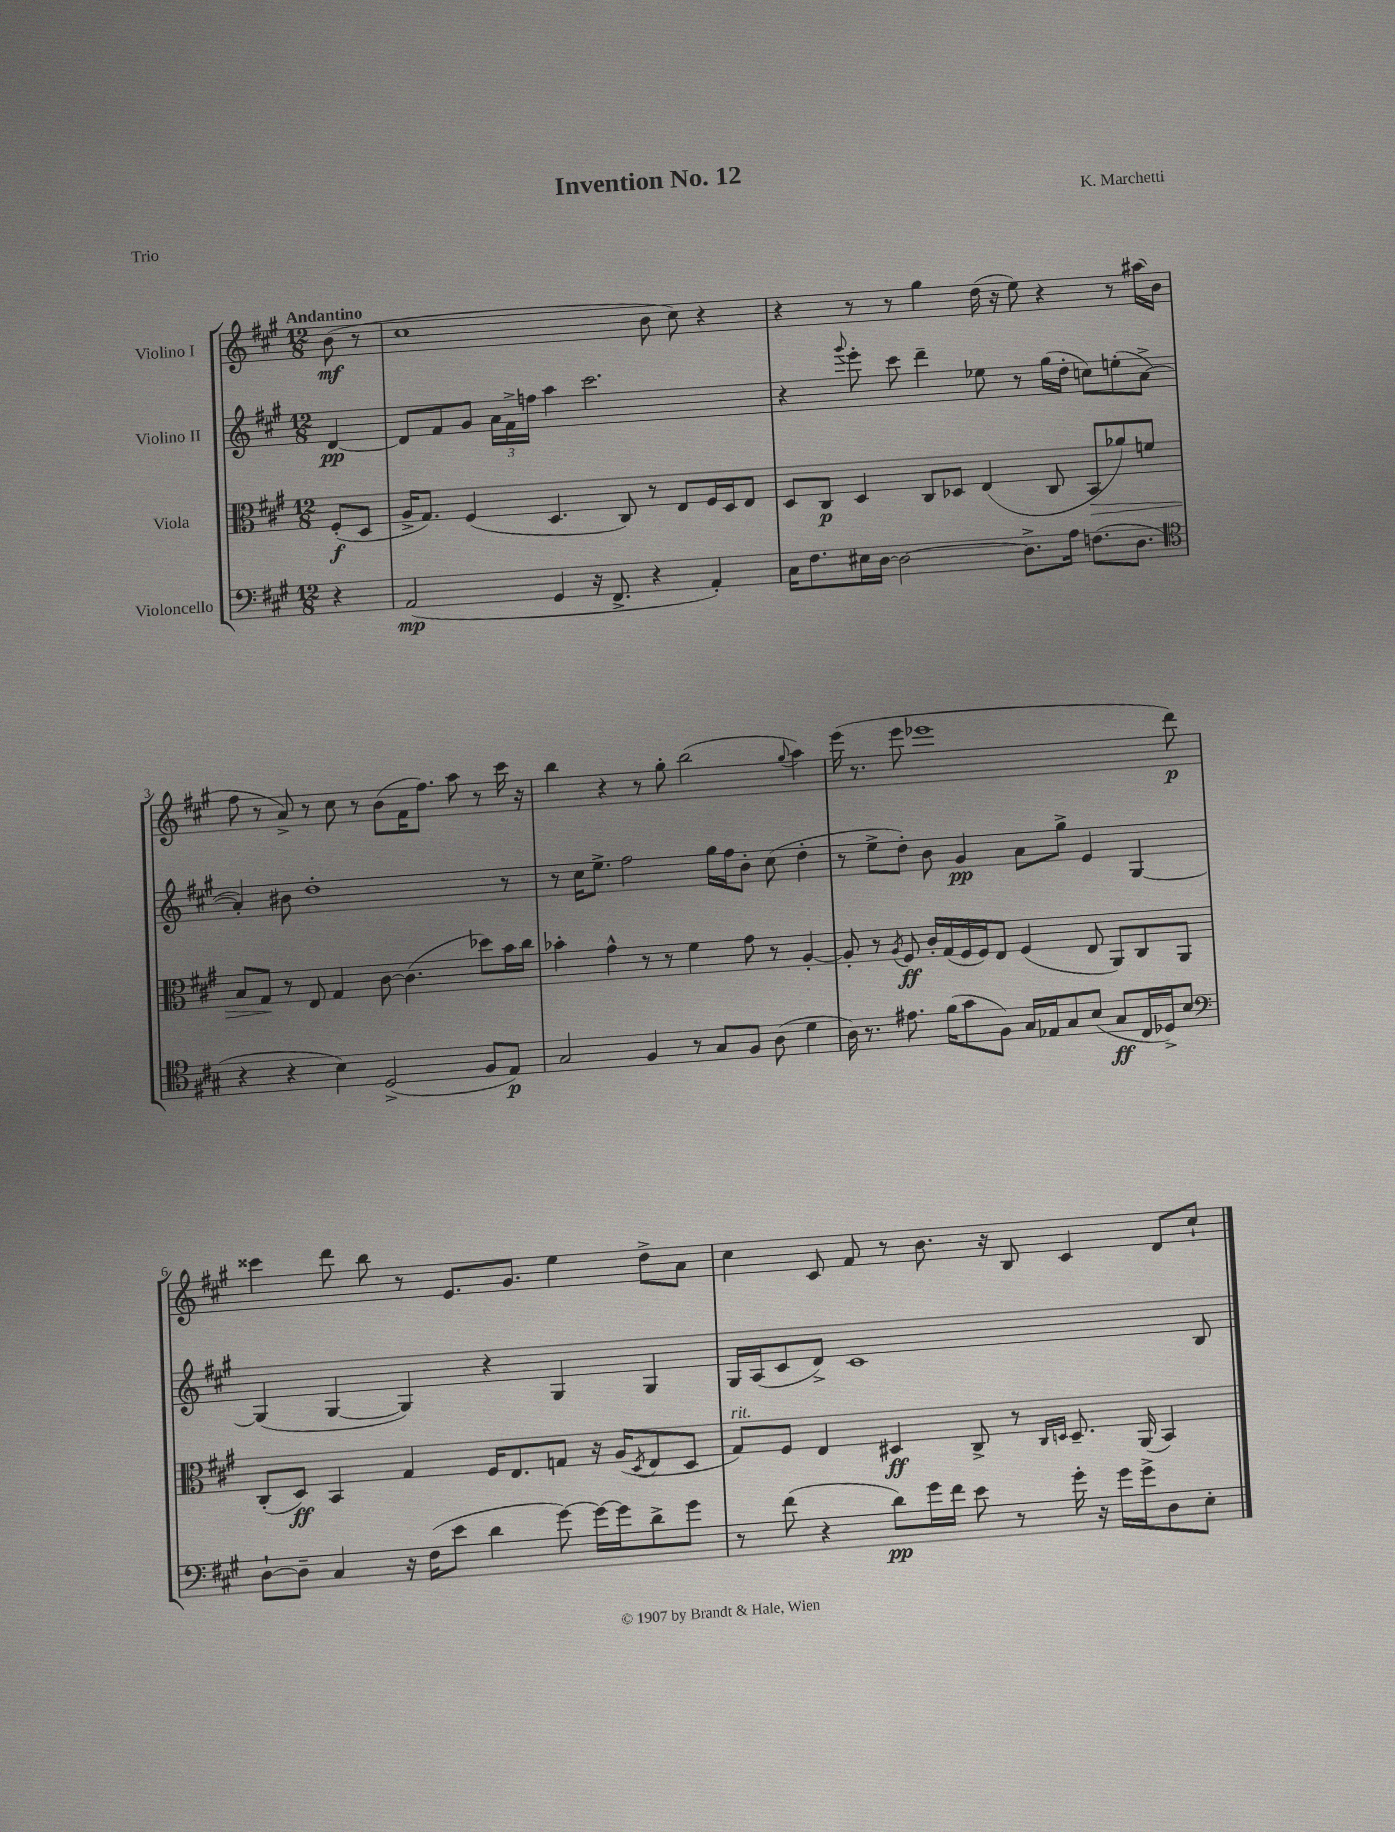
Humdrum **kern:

**kern	**kern	**kern	**kern
*staff4	*staff3	*staff2	*staff1
*clefF4	*clefC3	*clefG2	*clefG2
*k[f#c#g#]	*k[f#c#g#]	*k[f#c#g#]	*k[f#c#g#]
*M12/8	*M12/8	*M12/8	*M12/8
4r	(8F#'/L	[4d/	(8b\
.	8D/J	.	8r
=	=	=	=
(2AA/	16A^/LK	8d/]L	1cc#
.	8.G#/J)	.	.
.	.	8f#/	.
.	(4F#/	8g#/J	.
.	.	24a\LL	.
.	.	24f#^\	.
.	.	24ff\JJ	.
4GG#/	4.D/	4aa\	.
16r	.	2.ccc#\	.
8.FF#^/	.	.	.
.	8C#/)	.	.
4r	8r	.	8b\
.	8E/L	.	8cc#\)
4AA'/)	16F#/L	.	4r
.	16D/J	.	.
.	8E/J	.	.
=	=	=	=
16C#\LK	8D/L	4r	4r
8.F#\	.	.	.
.	8C#/J	.	.
.	.	8qqggg#/	.
16E#\L	4D/	8eee'\	8r
[16D\JJ	.	.	.
2D\_	.	8ccc#\	8r
.	8C#/L	4ddd~\	4gg#\
.	8D-/J	.	.
.	(4E/	8ee-\	(16dd\
.	.	.	16r
8.D^\]L	.	8r	8ee\)
.	8C#/	(16gg#\LL	4r
16A\Jk	.	16dd'\JJ	.
(8.F\L	8BB/L	8cc\L)	.
.	8a-/)	(8ee'\	8r
8.D\J	.	.	.
.	8f/J	[8a^\J	(16aa#\LL
.	.	.	16b\JJ
=	=	=	=
*clefC4	*	*	*
4r	8B/L	4a'/])	8ff#\
.	8G#/J	.	8r
4r	8r	8b#\	8a^/)
.	8E/	1dd'	8r
4B\)	4G#/	.	8cc#\
.	.	.	8r
(2D^/	[8c#\	.	(8b\L
.	(4.c#\]	.	16f#\K
.	.	.	8.ff#\J)
.	.	.	8aa\
8F#/L	8dd-\L)	.	8r
8E/J)	16b\L	8r	16ccc#\
.	16cc#\JJ	.	16r
=	=	=	=
2G#/	4b-'\	8r	4bb\
.	.	16cc#\LK	.
.	.	8.ee^\J	.
.	4g#^^\	.	4r
.	.	2ff#\	.
4F#/	8r	.	8r
.	8r	.	8gg#'\
8r	4f#\	.	(2bb\
8G#/L	.	16gg#\LL	.
.	.	16ff#\J	.
8F#/J	8g#\	8b'\J	.
(8A\	8r	(8cc#\	.
.	.	.	8qqgg#/
4d\	[4A'/	4dd'\	4aa\)
=	=	=	=
16A\)	8A'/]	8r	(16eee\
8.r	.	.	8.r
.	8r	8ee^\L	.
.	8qA/	.	.
8.e#\	8F#/	8dd'\J)	8eee\
.	16c#'/LL	8b\	1eee-
(16f#\LK	(16G#/	.	.
8g#\	16F#/	4g#/	.
.	16F#/J)	.	.
8F#\J)	8E/J	.	.
16G#/LL	(4F#/	8a\L	.
16E-/J	.	.	.
8G#/	.	8gg#^\J	.
(8B/J	8E/	4e/	.
8G#/L	8AA/L)	.	.
16C#/L	8C#/	[4G#/	.
16D-^/J)	.	.	.
8B/J	8AA/J	.	8ddd\)
=	=	=	=
*clefF4	*	*	*
[8D`\L	(8C#'/L	(4G#/]	4ccc##\
8D~\]J	8D/J)	.	.
4C#/	4BB/	[4G#/	8ddd\
.	.	.	8bb\
16r	4G#/	4G#/])	8r
(16F#\LK	.	.	.
8e\J	.	.	8.e/L
4d\	16F#/LK	4r	.
.	8.E/	.	8.g#/J
[8g#\)	8G/J	4G#/	4ee\
16g#\_LL	16r	.	.
16g#\]J	(16A/LK	.	.
.	8qD/	.	.
8d^\	8E/	4G#/	8dd^\L
8g#\J	8D/J	.	8a\J
=	=	=	=
8r	8G#/L)	16G#/LL	4cc#\
.	.	(16A/J	.
(8f#\	8F#/J	8c#/	.
4r	4E/	8d^/J)	8c#/
.	.	1c#	8f#/
8d\L)	4D#/	.	8r
16g#\L	.	.	8.b\
16f#\JJ	.	.	.
8e\	8C#^/	.	.
.	.	.	16r
8r	8r	.	8B/
.	16qqC#/LL	.	.
.	16qqD/JJ	.	.
16g#'\	8.D~/	.	4c#/
16r	.	.	.
16g#\LL	.	.	.
16g#^\J	(16AA/	.	.
8D\	4BB/)	.	8d/L
8E'\J	.	8B/	8cc#`/J
==	==	==	==
*-	*-	*-	*-
